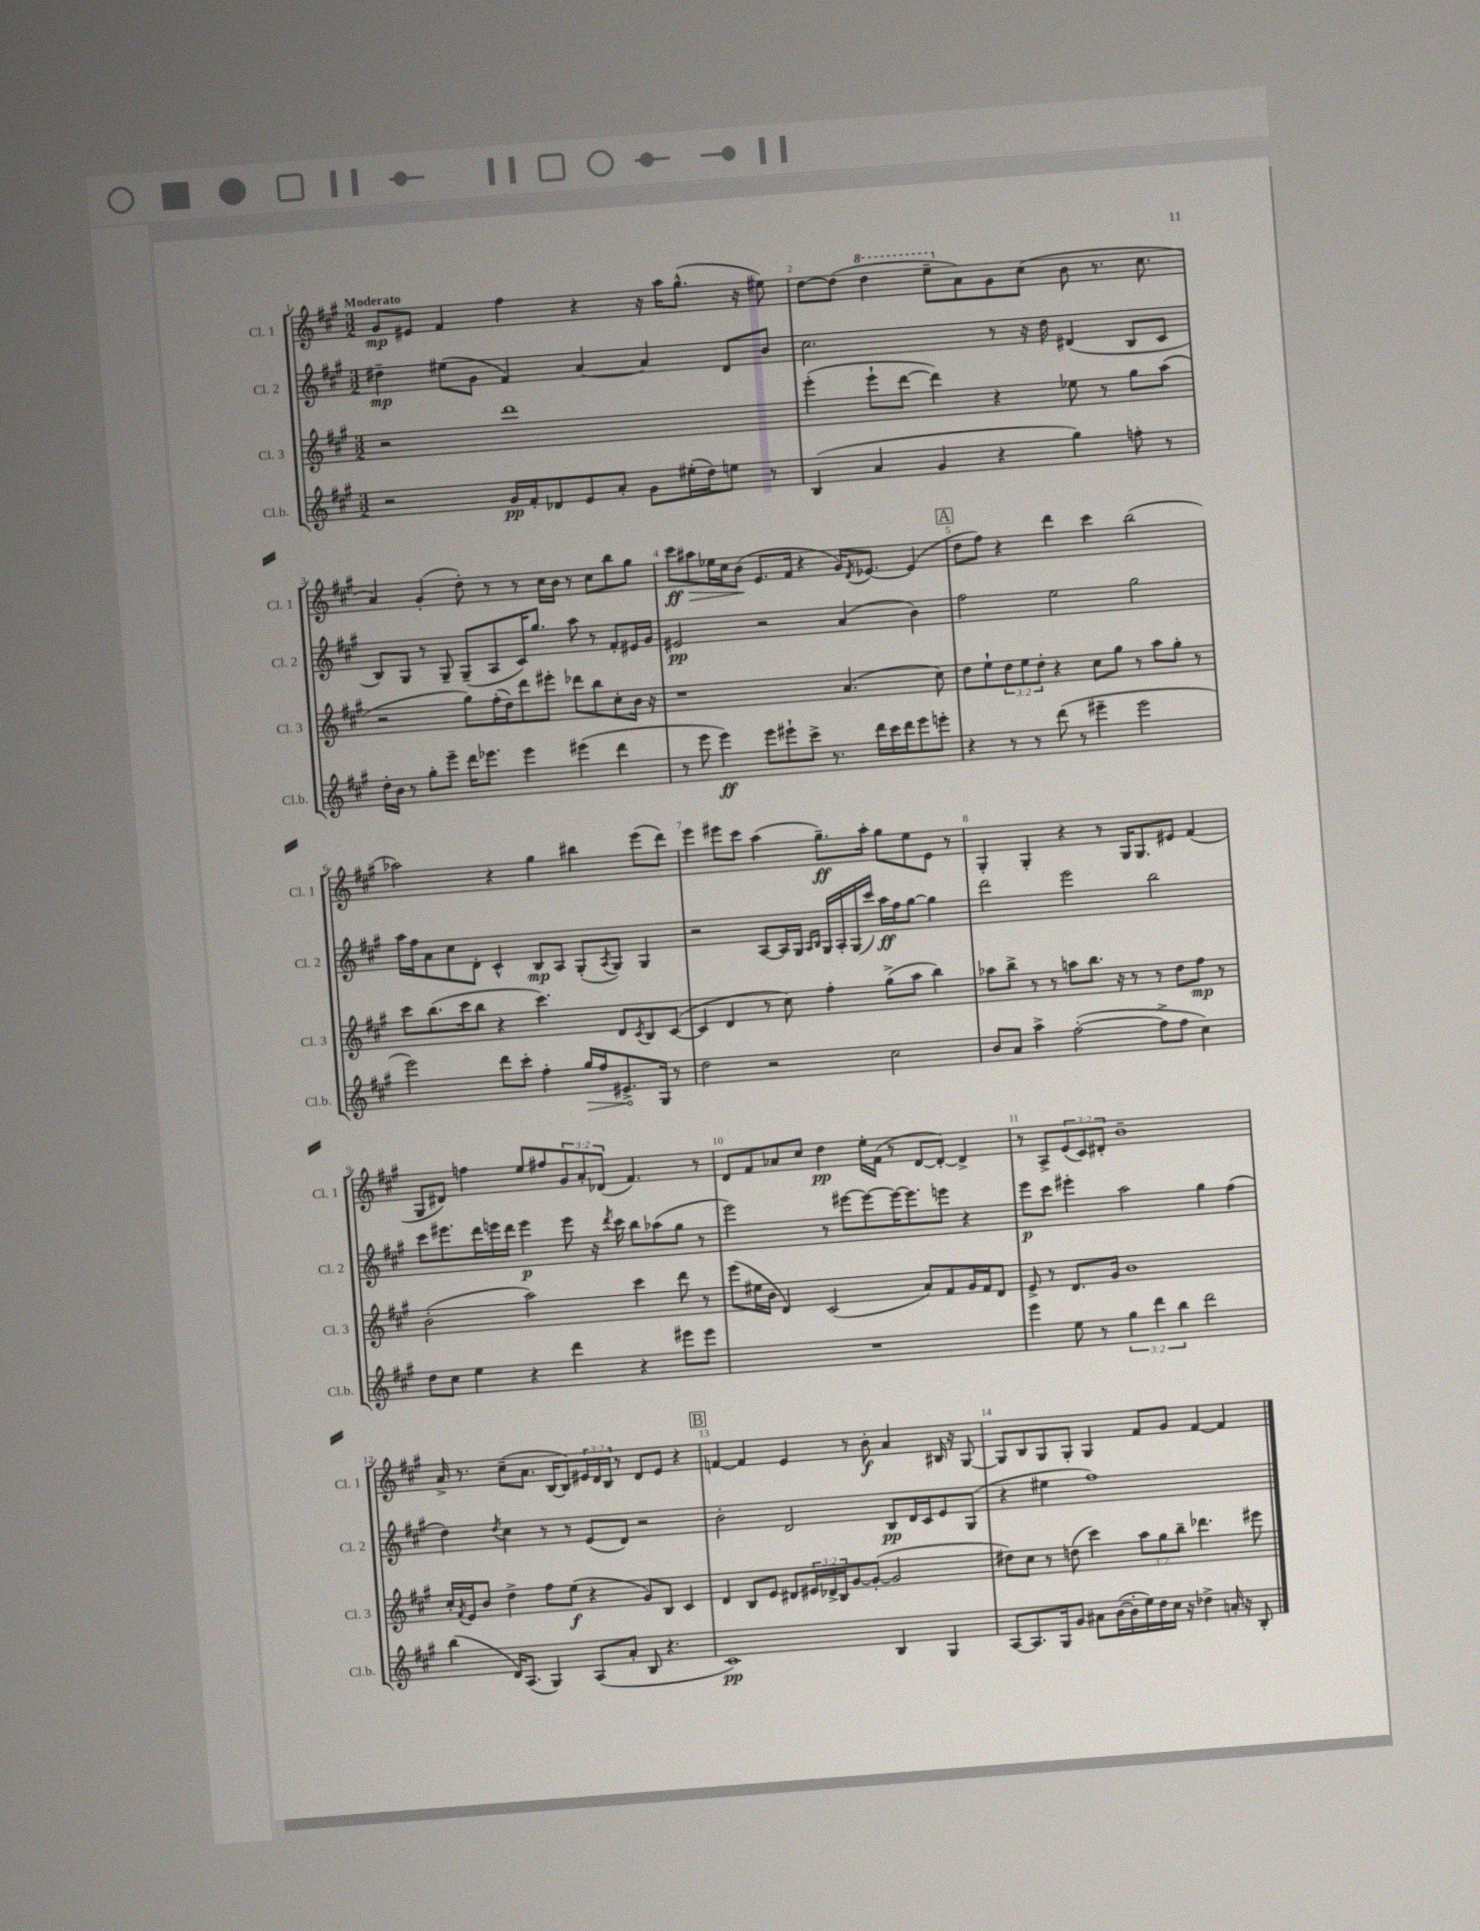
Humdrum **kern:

**kern	**kern	**kern	**kern
*staff4	*staff3	*staff2	*staff1
*clefG2	*clefG2	*clefG2	*clefG2
*k[f#c#g#]	*k[f#c#g#]	*k[f#c#g#]	*k[f#c#g#]
*M3/2	*M3/2	*M3/2	*M3/2
2r	2r	4dd#~\	8g#/L
.	.	.	8e#/J
.	.	(8ee#\L	4f#/
.	.	8g#\J	.
16g#/LL	1ddd	4f#/)	4ff#\
16f#'/J	.	.	.
8d-/	.	.	.
8e/	.	[4a/	4r
8a'/J	.	.	.
8g#\L	.	4a/]	16r
.	.	.	16aa\LK
(16ee#'\L	.	.	(8.gg#^^\J
16dd\J)	.	.	.
8ee\J	.	8d/L	.
.	.	.	16r
8r	.	8b/J	8ee#\)
=	=	=	=
(4B/	(4eee'\	2.cc#\	[8dd\L
.	.	.	(8dd\]J
4a/	8eee`\L	.	4ddd\
.	[8ddd\J	.	.
4g#/	4ddd\])	.	8eee~\L
.	.	.	8a\)
4r	4r	8r	8g#\
.	.	16r	(8cc#\J
.	.	16dd\	.
4gg#\)	8ee-\	(4d#/	8b\
.	8r	.	8.r
8ff'\	8gg#\L	8B/L	.
.	.	.	8.cc#\
8r	(8aa\J	8c#/J	.
=	=	=	=
16dd'\LL	2r	8B/L)	4a/)
16b\JJ	.	.	.
8r	.	8G#/J	.
8gg#'\L	.	8r	(4g#'/
8eee~\J	.	8G#~/	.
16ddd\LK	8gg#\L)	(8G#~/L	8dd'\)
8.eee-\J	.	.	.
.	(16ff#'\L	8A/	8r
.	16dd\J)	.	.
4eee-\	8ddd\	16c#/K)	8r
.	.	8.gg#/J	.
.	8eee#'\J	.	16cc#\LL
.	.	.	16b\JJ
(4eee#\	8ddd-\L	8aa\	8r
.	8bb\	8r	8cc#\L
4ddd\	8cc#'\	8f#'/L	8bb\
.	16b\Jk	16e#/L	8gg#\J
.	16r	16g#/JJ	.
=	=	=	=
8r	1r	2e#/	8ccc#\L
8eee\	.	.	8aa#\
4eee\)	.	.	16ee-\L
.	.	.	16cc#\J
.	.	.	(8b\J
8eee\L	.	2r	8.e/L
8eee#`\	.	.	.
.	.	.	16f#/Jk
8ccc#^\J	.	.	4r
8.r	.	.	.
.	(4.a/	(4a/	16g#/LK)
.	.	.	8qd/
16ddd\LL	.	.	[8.e-/J
16ccc#\	.	.	.
16ddd\J	.	.	.
8eee#\	.	4b\)	(4e-/]
8eee'\J	8cc#\)	.	.
=	=	=	=
4r	8dd\L	2ff#\	8dd\L
.	8ee`\	.	8ff#\J)
8r	12dd\	.	4r
.	12ee\	.	.
8r	.	.	.
.	12dd'\J	.	.
(8ddd\	4r	2ee\	4ddd\
8r	.	.	.
4eee#~\	8cc#\L	.	4ccc#\
.	8gg#\J	.	.
2eee#\	8r	2gg#\	(2bb\
.	8aa\L	.	.
.	8gg#'\J	.	.
.	8r	.	.
=	=	=	=
2eee\)	8ccc#\L	16aa\LL	2aa-\)
.	.	16ff#\J	.
.	(8.bb\	8a\	.
.	.	8cc#\	.
.	16ccc#\k	.	.
.	8bb\J	8d'\J	.
8ddd\L	4r	4c#^^/	4r
8ccc#'\J	.	.	.
4ff#'\	4.ccc#\)	8B/L	4gg#\
.	.	8A/J	.
16gg#/LL	.	(8G#'/L	4bb#\
16ff#/J	.	.	.
.	.	8qA/	.
8.e#^/	8d/L	8G#/J)	.
.	8qc#/	.	.
.	8B/	4G#/	(8eee\L
16G#/Jk	.	.	.
8r	([8c#/J	.	8ddd\J)
=	=	=	=
2dd\	4c#/]	2r	4eee\
.	4d/	.	8eee#\L
.	.	.	8ccc#\J
2r	8r	[8A/L	(4aa\
.	8cc#\)	16A/]L	.
.	.	16G#/JJ	.
.	.	16qqA/LL	.
.	.	16qqB/JJ	.
.	4ff#'\	16G#/LL	8.gg#~\L)
.	.	16A'/	.
.	.	(16G#/	.
.	.	16ccc#/JJ)	16aa'\Jk
2cc#\	(8gg#^\L	16aa\LL	8gg#\L
.	.	16ff#\J	.
.	8aa\J	[8gg#\J	8ee\
.	4bb\)	4gg#\]	8e\J
.	.	.	8r
=	=	=	=
8b/L	8aa-\L	2ddd\	4G#'/
8a/J	8bb^\J	.	.
4aa^\	8r	.	4G#'/
.	8r	.	.
([2ff#'\	8aa\L	2eee\	4r
.	8.bb\J	.	.
.	.	.	8r
.	16r	.	.
.	8r	.	16G#/LK
.	.	.	8.G#/
8ff#^\]L	8r	2bb\	.
8ff#\J	8dd\L	.	8e#/J
4cc#\)	8ff#\J	.	(4f#/
.	8r	.	.
=	=	=	=
8dd\L	(2b'\	8ccc#\L	8G#/L
8cc#\J	.	8.eee#\	8d#/J)
4ee\	.	.	4ff\
.	.	16ddd\L	.
.	.	16eee\	.
.	.	16ddd\JJ	.
4r	2aa\)	4eee\	8ee/L
.	.	.	8ff#/
4ddd\	.	8eee\	12g#/
.	.	.	12a'/
.	.	16r	.
.	.	.	(12d-/J
.	.	8qddd/	.
.	.	16ccc#\	.
4r	4ccc#\	8bb\L	4.f#/)
.	.	(8aa-\	.
8eee#\L	8ddd\	8gg#\J	.
8eee#\J	8r	8r	8r
=	=	=	=
1.r	(8eee\L	2eee\)	8d/L
.	16ee#\L	.	8f#/
.	16b\JJ	.	.
.	4d/)	.	8a-/
.	.	.	8cc#/J
.	(2c#/	8r	4dd\
.	.	[8eee#\L	.
.	.	8eee#\_	16ee'\LL
.	.	.	(16f#\JJ
.	.	16eee#\_K	8r
.	.	8.eee#\]	.
.	8a/L)	.	[8d/L
.	8f#/	8eee\J	8d'/_J)
.	16g#/L	4r	4d^/]
.	16f#/J	.	.
.	8d/J	.	.
=	=	=	=
4eee\	8e^/	8eee\L	8r
.	8r	8ccc#\J	8A^/L
8ee\	8.d/L	4eee#'\	(12e/
.	.	.	12c#/)
8r	.	.	.
.	.	.	12d#'/J
.	16g#/Jk	.	.
6gg#\	1b	2aa\	1b~
6ddd\	.	.	.
6bb\	.	.	.
2ddd\	.	4gg#\	.
.	.	(4ff#\	.
=	=	=	=
(4bb\	16cc#'/LL	4dd\)	16a^/
.	8qf#/	.	.
.	16e/J	.	8.r
.	8b/J	.	.
.	.	8qdd/	.
16d/LK)	4dd^\	4cc#\	(8cc#~\L
(8.A/J	.	.	.
.	.	.	8.a\J
4G#/)	8ff#\L	8r	.
.	.	.	[16B/LK
.	(8ee\J	8r	8B/])
(8A/L	4r	(8e/L	24e#/L
.	.	.	24d/
.	.	.	24B/JJ
8a'/J	.	8d/J)	8r
8B/	8g#/L)	2r	8d/L
4.r	8B/J	.	8e#/J
.	4c#/	.	4r
=	=	=	=
1c#)	4d/	2b'\	[4f/
.	8B/L	.	4f/]
.	8e/J	.	.
.	8d#/L	2d/	4e/
.	24e#/L	.	.
.	24d-^/	.	.
.	24B/J	.	.
.	[8g#/	.	8r
.	(8g#'/_J	.	8b'\
4B/	2g#/]	8B/L	4a/
.	.	16d/L	.
.	.	16c#/J	.
4G#/	.	8e/	16B#/
.	.	.	16r
.	.	(8G#/J	[8G#/
=	=	=	=
[8A/L	8dd#\L)	4r	8G#/]L
8.A/]	8cc#\J	.	8B/
.	8r	4ee#\	8G#/
16G#/k	.	.	.
8g#/J	(8dd\	.	8G#'/J
8a#\L	4ccc#\)	1ff#)	4G#/
([16b\L	.	.	.
16b'\]	.	.	.
16ee\)	12aa\L	.	8f#/L
16dd\	.	.	.
.	12gg#\	.	.
16cc#\JJ	.	.	8g#/J
.	12bb~\J	.	.
16r	.	.	.
4dd-^\	4.ddd-\	.	[4f#/
16a'/	.	.	4f#/]
16r	.	.	.
8B'/	8eee#\	.	.
==	==	==	==
*-	*-	*-	*-
